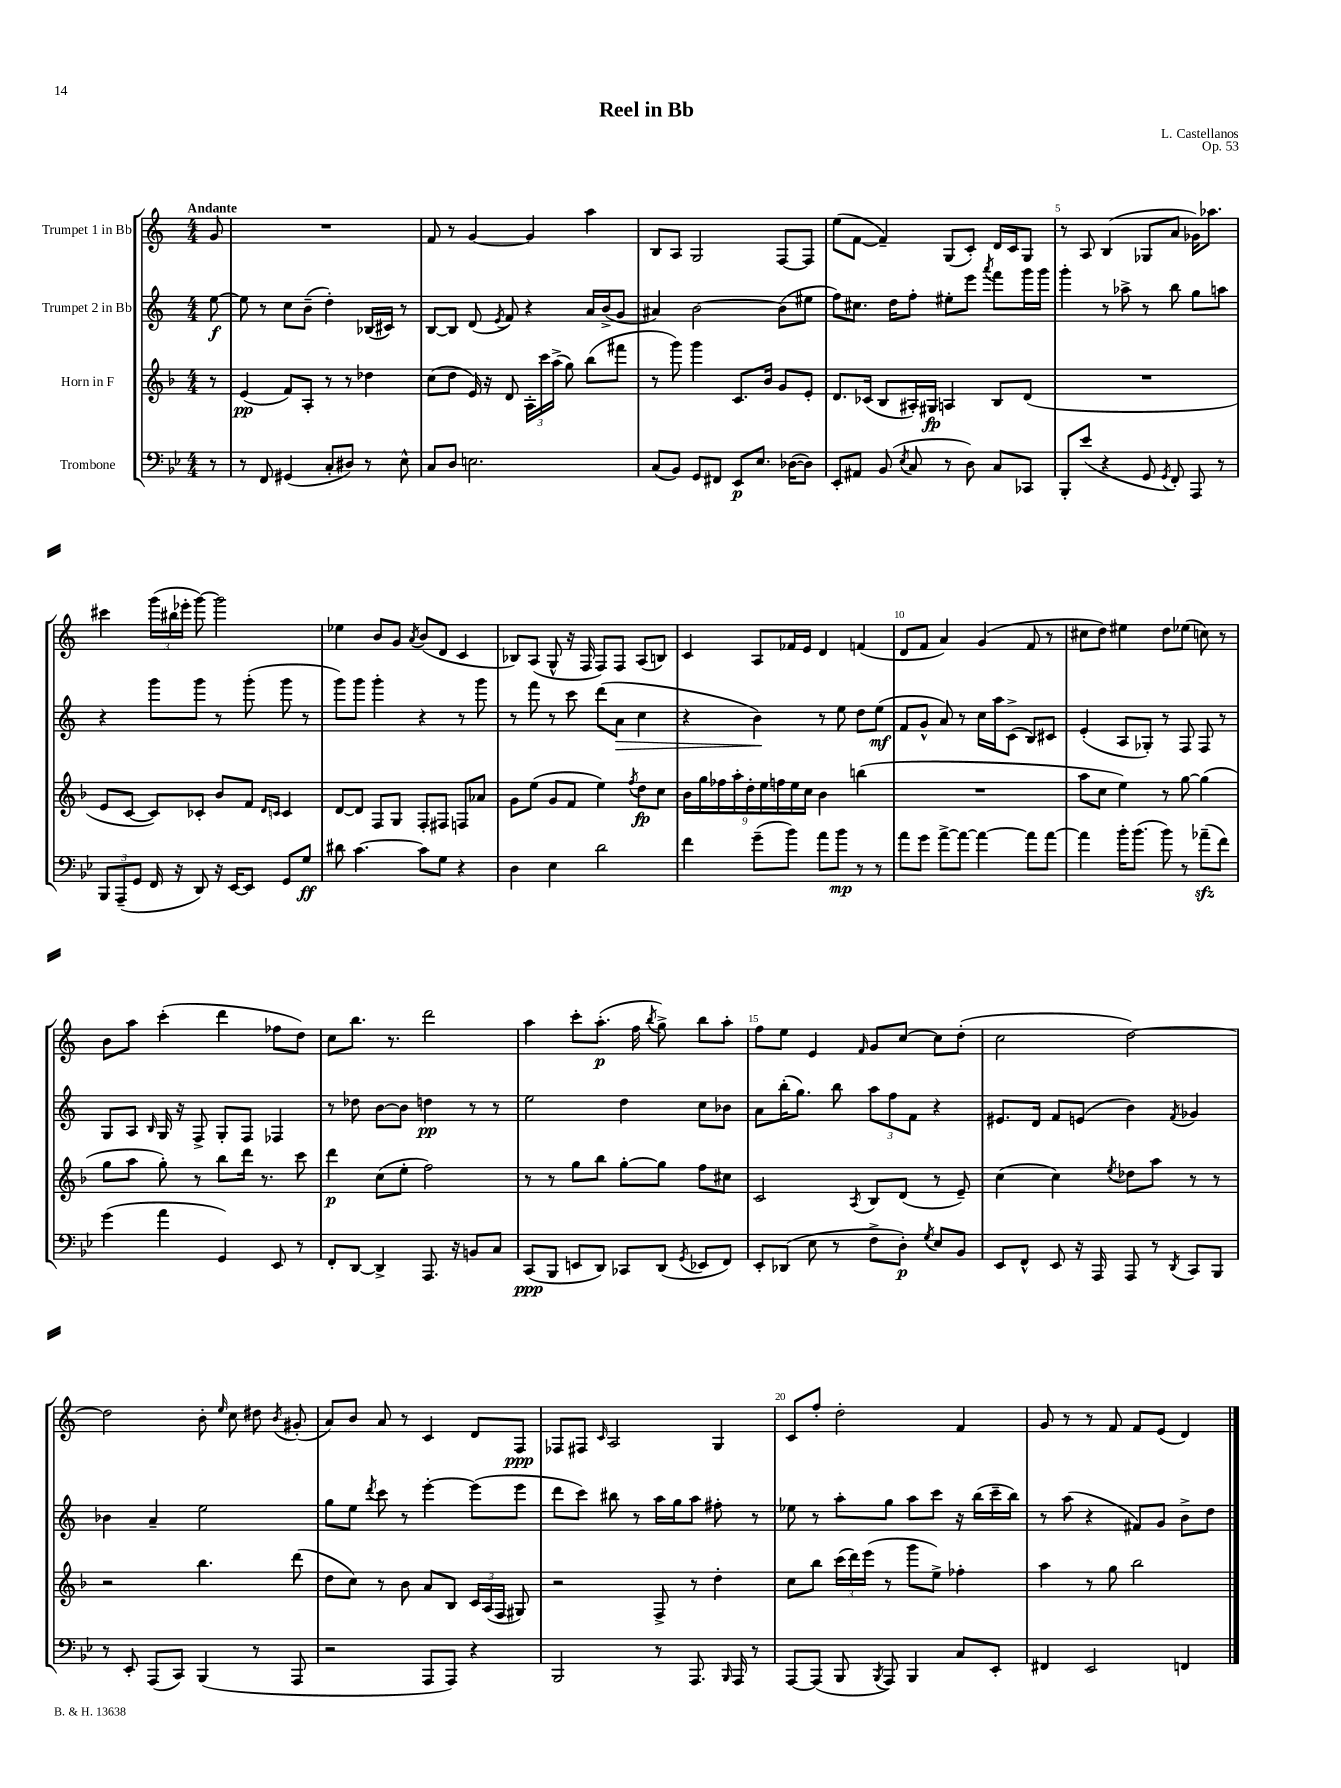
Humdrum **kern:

**kern	**kern	**kern	**kern
*staff4	*staff3	*staff2	*staff1
*clefF4	*clefG2	*clefG2	*clefG2
*k[b-e-]	*k[b-]	*k[]	*k[]
*M4/4	*M4/4	*M4/4	*M4/4
8r	8r	[8ee	8g
=	=	=	=
8r	(4e	8ee]	1r
8FF	.	8r	.
(4GG#	8f)	8cc	.
.	8A'	(8b~	.
8C'	8r	4dd')	.
8D#)	8r	.	.
8r	4dd-	(16B-	.
.	.	16c#)	.
8E-^^	.	8r	.
=	=	=	=
8C	(8cc	[8B	8f
8D	8dd	8B]	8r
2.E	16e)	(8d	[4g
.	16r	.	.
.	.	8qe	.
.	8d	8f)	.
.	24A'	4r	4g]
.	24ccc	.	.
.	(24aa^	.	.
.	8gg)	.	.
.	(8bb-	16a	4aa
.	.	(16b^	.
.	8fff#	8g	.
=	=	=	=
(8C	8r	4a#)	8B
8BB-)	8ggg)	.	8A
8GG	4ggg	[2b	2G
8FF#	.	.	.
8EE-	8.c	.	.
8.E-	.	.	.
.	16b-	.	.
.	8g	(8b]	[8F
([16D-	.	.	.
8D-])	8e'	8ee#	8F]
=	=	=	=
8EE-'	8.d	8ff)	(8ee
8AA#	.	8.cc#	[8f
.	(16c-	.	.
(8BB-	8B-	.	4f~])
.	.	16dd	.
8qE-	.	.	.
8C	16A#')	8ff'	.
.	16G#	.	.
8r	4A	8ee#'	(8G
8D)	.	8eee	8c')
.	.	8qaaa	.
8C	8B-	8fff	16d
.	.	.	16c
8CC-	(8d	16ggg	8G
.	.	16ggg	.
=	=	=	=
8BBB-'	1r	4ggg'	8r
(8e-	.	.	8A
4r	.	8r	(4B
.	.	8aa-^	.
8GG	.	8r	8G-
8qGG	.	.	.
8FF')	.	8bb	8a
8AAA	.	8gg	16g-)
.	.	.	8.aa-
8r	.	8aa	.
=	=	=	=
12BBB-	8e	4r	4ccc#
(12AAA~	.	.	.
.	[8c	.	.
12GG	.	.	.
16FF	8c])	8ggg	(24ggg
.	.	.	24bb#
16r	.	.	.
.	.	.	24eee-'
8DD)	8c-'	8ggg	[8ggg)
16r	8b-	8r	2ggg]
[16EE-	.	.	.
8EE-]	8f	(8ggg'	.
.	16qqd	.	.
.	16qqc	.	.
8GG	4c	8ggg	.
8G	.	8r	.
=	=	=	=
8d#	[8d	8ggg)	4ee-
[4.c	8d]	8ggg	.
.	8F	4ggg'	8b
.	8G	.	8g
.	.	.	8qa
8c]	8F'	4r	(8b
8G	8F#	.	8d
4r	8F	8r	4c
.	8a-	8ggg	.
=	=	=	=
4D	8g	8r	8B-)
.	(8ee	8fff	(8A
4E-	8g	8r	8G^^
.	8f	8ccc	16r
.	.	.	16F
2d	4ee)	(8ddd	8F)
.	.	8a	8F
.	8qff	.	.
.	8dd	4cc	(8A
.	8cc	.	8B)
=	=	=	=
4f	18b-	4r	4c
.	18gg	.	.
.	18ff-	.	.
.	18aa'	.	.
.	18dd'	.	.
(8g~	.	4b)	8A
.	18ee	.	.
.	18ff	.	.
8b-)	.	.	16f-
.	18ee	.	.
.	.	.	16e
.	18cc	.	.
8a	4b-	8r	4d
8b-	.	8ee	.
8r	(4bb	8dd	(4f
8r	.	(8ee	.
=	=	=	=
8a	1r	8f	8d
8g	.	8g^^	8f
[8a^	.	8a)	4a)
8a_	.	8r	.
4a_	.	16cc	(4g
.	.	16aa	.
.	.	(8c^	.
8a]	.	8B)	8f
[8a	.	8c#	8r
=	=	=	=
4a]	8aa	(4e'	8cc#
.	8cc	.	8dd)
16b-'	4ee)	8A	4ee#
(8.b-	.	.	.
.	.	8G-')	.
8b-)	8r	8r	8dd
8r	[8gg	8F	(8ee-
(8a-~	(4gg]	8F	8cc)
8f)	.	8r	8r
=	=	=	=
(4g	8gg	8G	8b
.	8aa	8A	8aa
.	.	16qqB	.
4a	8gg')	16G	(4ccc'
.	.	16r	.
.	8r	8F^	.
4GG)	8bb-	8G'	4ddd
.	16ddd	8F	.
.	8.r	.	.
8EE-	.	4F-	8ff-
8r	8ccc	.	8dd)
=	=	=	=
8FF'	4ddd	8r	8cc
[8DD	.	8dd-	8.bb
4DD^]	(8cc	[8b	.
.	.	.	8.r
.	8ee'	8b]	.
8.AAA	2ff)	4dd	2ddd
16r	.	.	.
8BB	.	8r	.
8C	.	8r	.
=	=	=	=
(8CC	8r	2ee	4aa
8BBB-	8r	.	.
8EE	8gg	.	8ccc'
8DD)	8bb-	.	(8.aa'
8CC-	[8gg'	4dd	.
.	.	.	16ff
.	.	.	8qbb
(8DD	8gg]	.	8gg^)
8qGG	.	.	.
8EE-	8ff	8cc	8bb
8FF)	8cc#	8b-	8aa'
=	=	=	=
8EE-'	2c	8a	8ff
(8DD-	.	(16bb'	8ee
.	.	8.gg)	.
8E-	.	.	4e
8r	.	8bb	.
.	8qA	.	16qqf
8F^	8B-	12aa	8g
.	.	12ff	.
8D')	(8d	.	[8cc
.	.	12f	.
8qG	.	.	.
8E-	8r	4r	8cc]
8BB-	8e~)	.	(8dd'
=	=	=	=
8EE-	(4cc	8.e#	2cc
8FF^^	.	.	.
.	.	16d	.
8EE-	4cc)	8f	.
16r	.	(8e	.
16AAA	.	.	.
.	8qee	.	.
8AAA	8dd-	4b)	[2dd)
8r	8aa	.	.
8qDD	.	8qf	.
8CC	8r	4g-	.
8BBB-	8r	.	.
=	=	=	=
8r	2r	4b-	2dd]
8EE-'	.	.	.
(8AAA	.	4a~	.
8CC)	.	.	.
(4BBB-	4.bb-	2ee	8b'
.	.	.	16qqee
.	.	.	8cc
8r	.	.	8dd#
.	.	.	8qb
8AAA	(8ddd	.	(8g#'
=	=	=	=
2r	8dd	8gg	8a)
.	8cc)	8ee	8b
.	.	8qddd	.
.	8r	8ccc	8a
.	8b-	8r	8r
8AAA	8a	[4eee'	4c
8AAA)	8B-	.	.
4r	24c	(8eee]	8d
.	(24A	.	.
.	24F	.	.
.	8G#)	8eee	8F
=	=	=	=
2BBB-	2r	8ddd	8F-
.	.	8ccc)	8F#
.	.	.	16qqc
.	.	8bb#	2A
.	.	8r	.
8r	8F^	16aa	.
.	.	16gg	.
8.AAA	8r	8aa	.
.	4dd'	8ff#'	4G
16qqBBB-	.	.	.
16AAA	.	.	.
8r	.	8r	.
=	=	=	=
[8AAA	8cc	8ee-	8c
(8AAA]	8bb-	8r	8ff'
8BBB-	(24ccc	8aa'	2dd'
.	24ddd)	.	.
.	(24eee	.	.
8qBBB-	.	.	.
8AAA)	8r	8gg	.
4BBB-	8ggg	8aa	.
.	8ee^)	8ccc	.
8C	4ff-'	16r	4f
.	.	(16bb	.
8EE-'	.	16ccc~	.
.	.	16bb)	.
=	=	=	=
4FF#	4aa	8r	8g
.	.	(8aa	8r
2EE-	8r	4r	8r
.	8gg	.	8f
.	2bb-	8f#)	8f
.	.	8g	(8e
4FF	.	8b^	4d)
.	.	8dd	.
==	==	==	==
*-	*-	*-	*-
